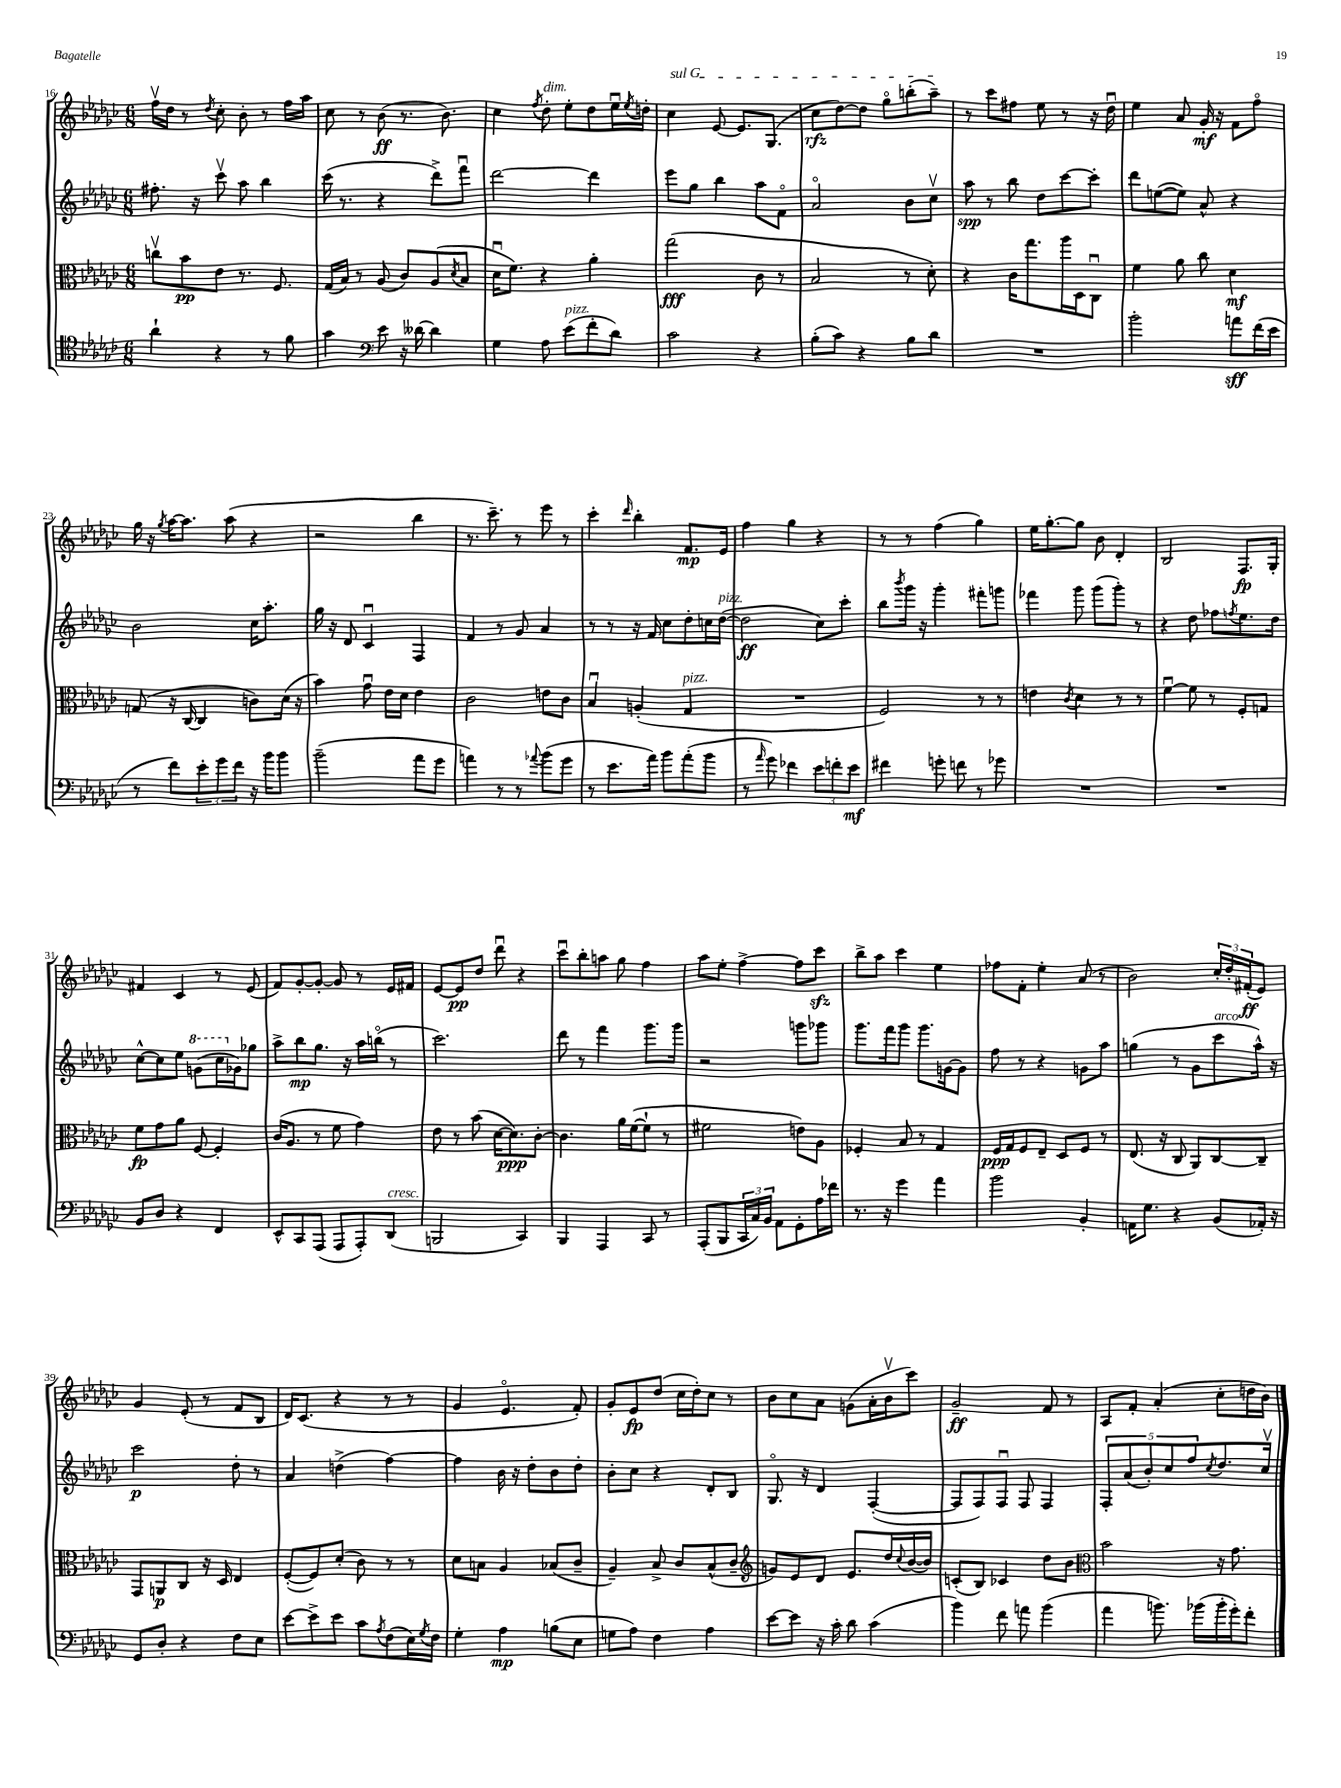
<<
\new StaffGroup <<
\new Staff = "s0" {
    \clef treble \key ges \major \numericTimeSignature \time 6/8
    f''16\upbow des''16 r8 \acciaccatura { des''8 } ces''8-. bes'8-. r8 f''16 aes''16 |
    ces''8 r8 bes'8\ff( r8. bes'8.) |
    ces''4 \acciaccatura { f''8 } des''8-.^\markup { \italic "dim." } ees''8-. des''8 ees''16\downbow \acciaccatura { ees''8 } d''16-. |
    \once \override TextSpanner.bound-details.left.text = \markup { \italic "sul G" } ces''4\startTextSpan ees'8~ ees'8. ges8.( |
    ces''8\rfz des''8~) des''8 ges''8\flageolet b''8-.( aes''8--\stopTextSpan) |
    r8 ces'''8 fis''8 ees''8 r8 r16 des''16\downbow |
    ees''4 aes'8 ges'16-.\mf r16 f'8 f''8\flageolet |
    ges''16 r16 \acciaccatura { ges''8 } aes''16~ aes''8. aes''8( r4 |
    r2 bes''4 |
    r8. ces'''8.--) r8 ees'''8 r8 |
    ces'''4-. \grace { des'''16 } bes''4-. f'8.\mp ees'16 |
    f''4 ges''4 r4 |
    r8 r8 f''4( ges''4) |
    ees''16 ges''8.~-. ges''8 bes'8 des'4-. |
    bes2 f8.\fp ges16-. |
    fis'4 ces'4 r8 ees'8( |
    f'8) ges'8~-. ges'8~-. ges'8 r8 ees'16 fis'16 |
    ees'8~ ees'8\pp des''8 des'''8\downbow r4 |
    ces'''8\downbow bes''8-. a''8 ges''8 f''4 |
    aes''8 ees''8-. f''4~-> f''8 ces'''8\sfz |
    bes''8-> aes''8 ces'''4 ees''4 |
    fes''8 f'8-. ees''4-. aes'8( r8 |
    bes'2) \tuplet 3/2 { ces''16-. des''16-. fis'16-.\ff( } ees'8) |
    ges'4 ees'8-.( r8 f'8 bes8 |
    des'16) ces'8.( r4 r8 r8 |
    ges'4 ees'4.\flageolet f'8-.) |
    ges'8-. ees'8\fp des''8( ces''16 des''16-.) ces''8 r8 |
    bes'8 ces''8 aes'8 g'8( aes'16-. bes'16\upbow ces'''8) |
    ges'2--\ff f'8 r8 |
    aes8 f'8-. aes'4-.( ces''8-. d''16 bes'16) \bar "|." |
}
\new Staff = "s1" {
    \clef treble \key ges \major \numericTimeSignature \time 6/8
    fis''8.-. r16 ces'''8\upbow aes''8 bes''4 |
    ces'''16( r8. r4 des'''8->) f'''8\downbow |
    des'''2~ des'''4 |
    ees'''8 ges''8 bes''4 aes''8 f'8\flageolet |
    aes'2\flageolet bes'8 ces''8\upbow |
    aes''8\spp r8 bes''8 des''8 ces'''8~ ces'''8-. |
    des'''8 e''8~( e''8) aes'8-^ r4 |
    bes'2 ces''16 aes''8.-. |
    ges''16 r16 des'8 ces'4\downbow f4 |
    f'4 r8 ges'8 aes'4 |
    r8 r8 r16 f'16 ces''8 des''8-. c''16 des''16~^\markup { \italic "pizz." }( |
    des''2\ff ces''8) ces'''8-. |
    bes''8 \acciaccatura { bes'''8 } ges'''16 r16 ges'''4-. fis'''8-. g'''8 |
    fes'''4 ges'''8 ges'''8( ges'''8-.) r8 |
    r4 des''8 fes''8 \acciaccatura { f''8 } ees''8. des''16 |
    ces''8~-^ ces''8 ees''8 \ottava #1 g''8( ces'''16 \ottava #0 ges'!16) ges''8 |
    aes''8-> bes''8\mp ges''8. r16 aes''16 b''16\flageolet( r8 |
    ces'''2.) |
    des'''8 r8 f'''4 ges'''8. ges'''16 |
    r2 g'''8 ges'''8 |
    ges'''8. f'''16 ges'''8 ges'''8. g'16~ g'8 |
    f''8 r8 r4 g'8 aes''8 |
    g''4( r8 ges'8 ces'''8^\markup { \italic "arco" } aes''16-^) r16 |
    ces'''2\p des''8-. r8 |
    aes'4 d''4->( f''4~) |
    f''4 bes'16 r16 des''8-. bes'8 des''8-. |
    bes'8-. ces''8 r4 des'8-. bes8 |
    ges8.\flageolet r16 des'4 f4~-.( |
    f8 f8) f8\downbow f8 f4 |
    \tuplet 5/4 { f8-. aes'8( bes'8-.) ces''8 f''8 } \acciaccatura { ces''8 } des''8. ces''16\upbow \bar "|." |
}
\new Staff = "s2" {
    \clef alto \key ges \major \numericTimeSignature \time 6/8
    c''8\upbow bes'8\pp ees'8 r8. f8. |
    ges16( bes16) r8 aes8( ces'8) aes8( \acciaccatura { des'8 } bes8 |
    des'16\downbow f'8.) r4 aes'4-. |
    ges''2\fff( ces'8 r8 |
    bes2 r8 des'8-.) |
    r4 ces'16 ges''8. aes''16 des16 ces8\downbow |
    f'4 aes'8 ces''8 des'4\mf |
    g8( r16 ces16~ ces4 c'8) des'16( r16 |
    bes'4) ges'8\downbow ees'16 des'16 ees'4 |
    ces'2 e'8 ces'8 |
    bes4\downbow a4-.( ges4^\markup { \italic "pizz." } |
    R2. |
    f2) r8 r8 |
    e'4 \acciaccatura { ces'8 } des'4 r8 r8 |
    f'4~\downbow f'8 r8 f8-. g8 |
    f'8\fp ges'8 aes'8 f8~ f4-. |
    ces'16( aes8. r8 f'8 ges'4) |
    ees'8 r8 bes'8( des'16~ des'8.\ppp) ces'8~-. |
    ces'4. aes'16 f'16~( f'8-! r8 |
    fis'2 e'8) aes8 |
    fes4-. bes8 r8 ges4 |
    f16\ppp ges16 f8 ees8-- des8 f8 r8 |
    ees8.( r16 ces8 aes,8) ces8~ ces8-- |
    ges,8 a,8\p ces8 r16 des16 ees4 |
    f8~-.( f8) des'8-.( ces'8) r8 r8 |
    des'8 b8 aes4 bes8( ces'8-- |
    aes4--) bes8-> ces'8 bes8-^( ces'8-- |
    \clef treble g'8) ees'8 des'8 ees'8. des''16 \appoggiatura { ces''8 } bes'16~( bes'16) |
    c'8-.( bes8) ces'4 des''8 bes'8 |
    \clef alto bes'2 r16 ges'8. \bar "|." |
}
\new Staff = "s3" {
    \clef tenor \key ges \major \numericTimeSignature \time 6/8
    aes'4-! r4 r8 f'8 |
    ges'4 \clef bass ees'8 r16 deses'16~ deses'4 |
    ges4 aes8 ees'8^\markup { \italic "pizz." }( f'8-. des'8) |
    ces'2 r4 |
    bes8-.( ces'8) r4 bes8 des'8 |
    R2. |
    bes'2-. a'8\sff f'16( ees'16 |
    r8 f'8) \tuplet 3/2 { ees'8-. ges'8 f'8 } r16 bes'16 bes'8 |
    bes'2--( aes'8 ges'8 |
    a'4) r8 r8 \appoggiatura { aes'8 } bes'8( ges'8 |
    r8 ees'8. aes'16) bes'8 aes'8-.( bes'8 |
    r8 \grace { aes'16 } ges'8) fes'4 \tuplet 3/2 { ees'8 f'8-. ees'8\mf } |
    fis'4 g'8-. f'8 r8 ges'8 |
    R2. |
    R2. |
    bes,8 des8 r4 f,4 |
    ees,8-^ ces,8 aes,,8( aes,,8 aes,,8-.) des,8^\markup { \italic "cresc." }( |
    b,,2 ces,4) |
    bes,,4 aes,,4 ces,8 r8 |
    aes,,8-.( bes,,8 \tuplet 3/2 { ces,16 ces16) bes,16 } aes,8 ges,8-. aes16 fes'16 |
    r8. r16 ges'4 aes'4 |
    bes'2 bes,4-. |
    a,16 ges8. r4 bes,8( aes,16-.) r16 |
    ges,8 des8-. r4 f8 ees8 |
    ees'8~ ees'8-> ees'8 ces'8 \acciaccatura { aes8 } f8( ees16) \acciaccatura { ges8 } f16 |
    ges4-. aes4\mp b8( ees8 |
    g8 aes8) f4 aes4 |
    ees'8~ ees'8 r16 ces'16-. des'8 ces'4( |
    bes'4) f'8 a'8 bes'4( |
    aes'4 b'8.) bes'16( bes'16-. ges'16-.) f'8-. \bar "|." |
}
>>
>>
\layout { \context { \Score currentBarNumber = #16 } }
